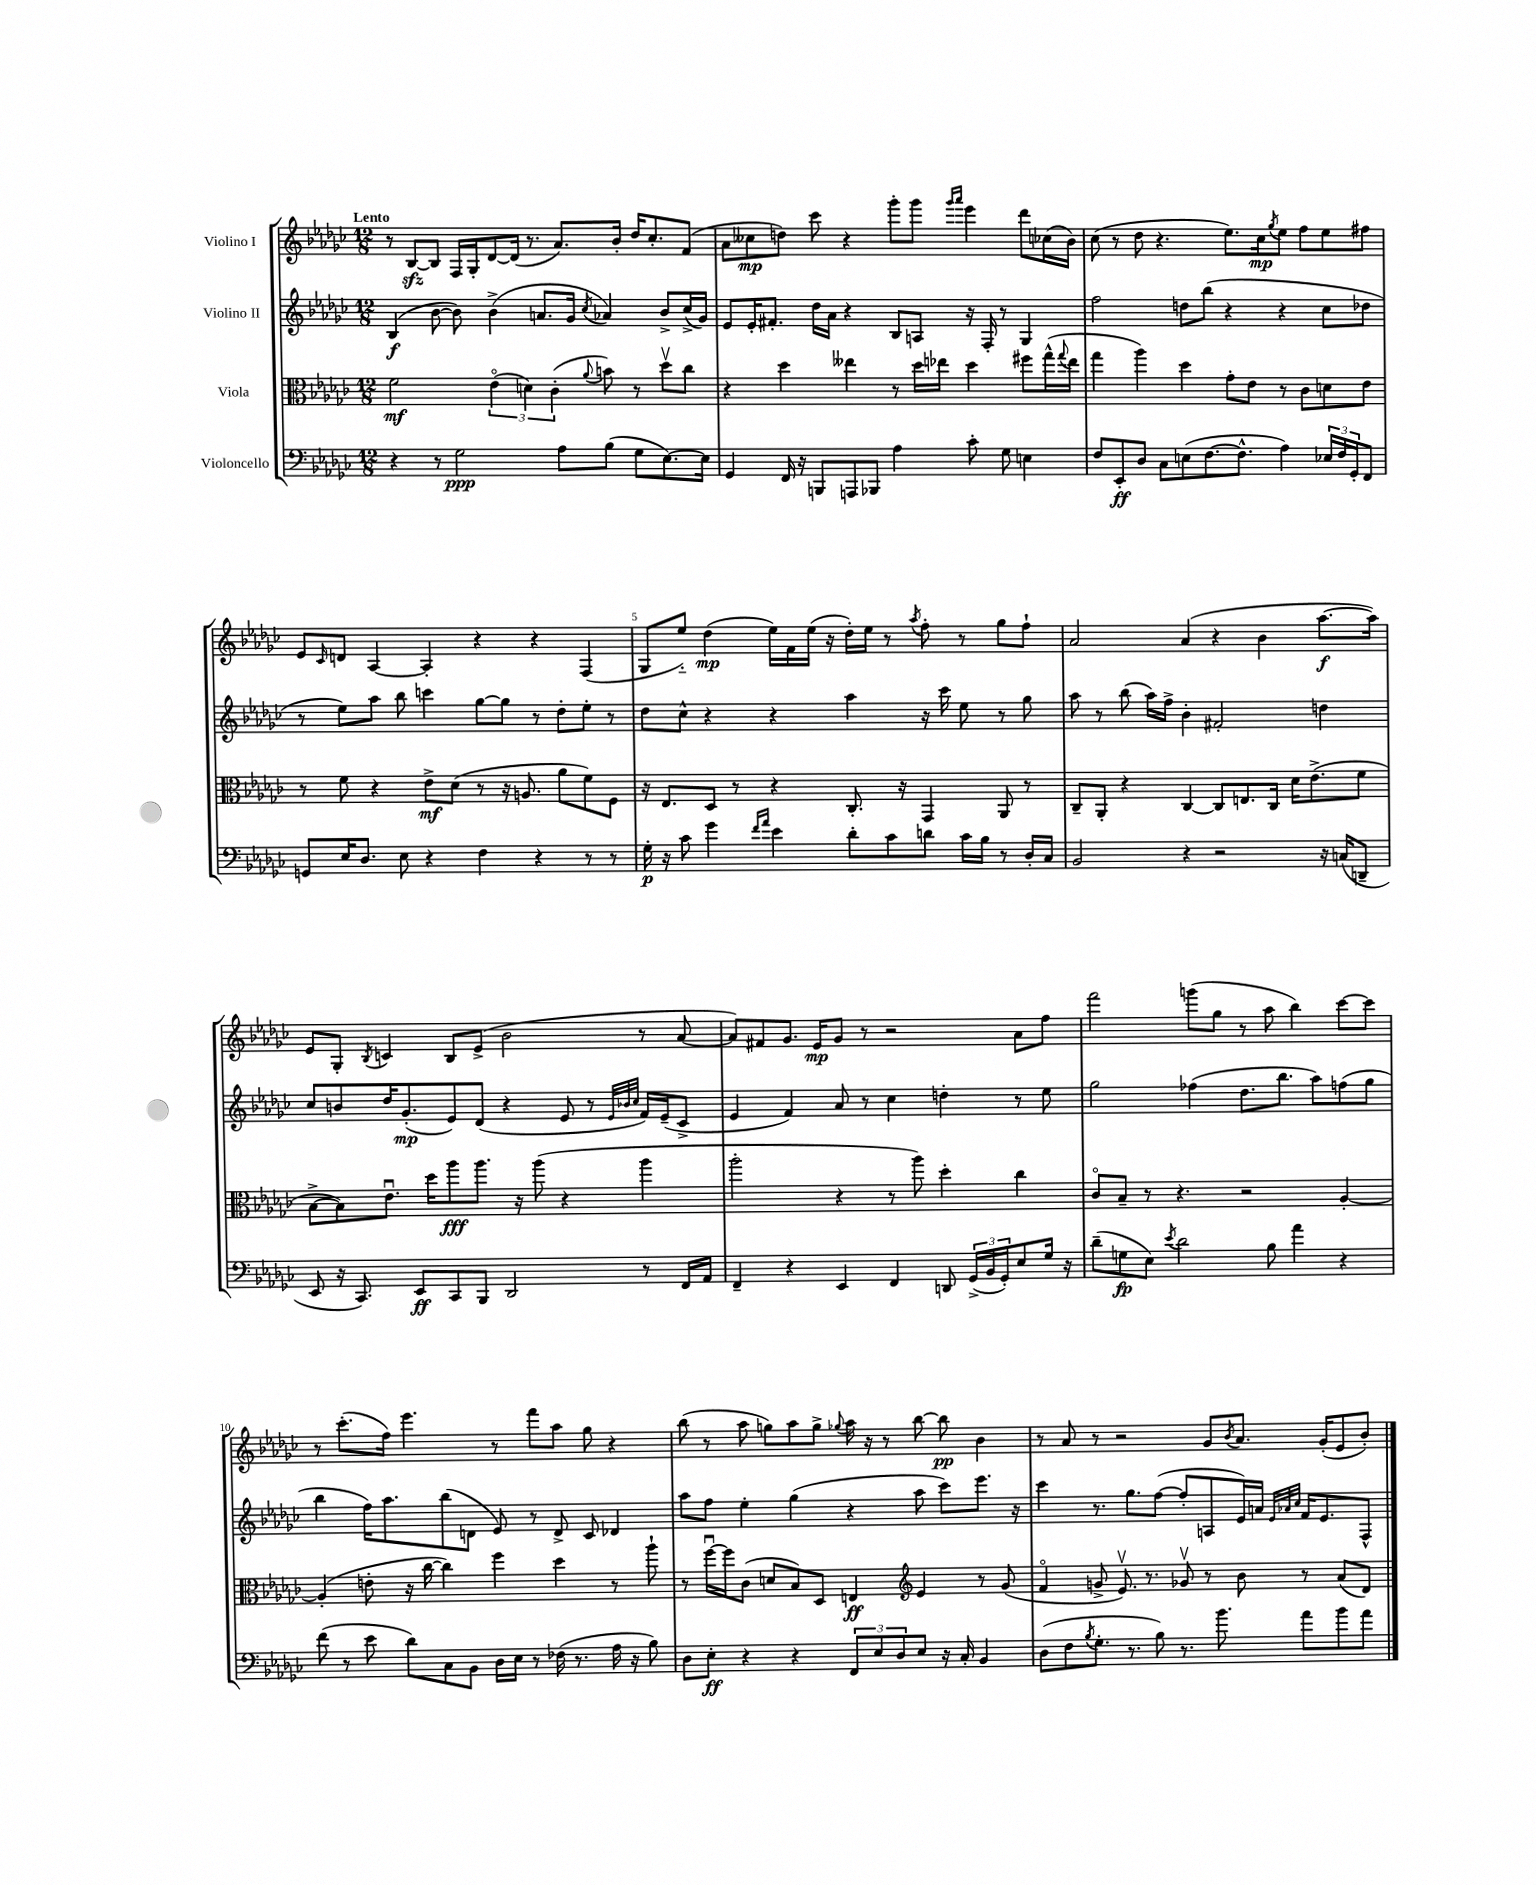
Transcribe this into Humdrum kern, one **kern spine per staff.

**kern	**kern	**kern	**kern
*staff4	*staff3	*staff2	*staff1
*clefF4	*clefC3	*clefG2	*clefG2
*k[b-e-a-d-g-c-]	*k[b-e-a-d-g-c-]	*k[b-e-a-d-g-c-]	*k[b-e-a-d-g-c-]
*M12/8	*M12/8	*M12/8	*M12/8
4r	2f	(4B-	8r
.	.	.	[8B-
8r	.	[8b-	8B-]
2G-	.	8b-])	16F
.	.	.	16G-'
.	(6e-o	(4b-^	[8d-
.	.	.	(16d-]
.	6d)	.	.
.	.	.	8.r
.	.	8.a	.
.	(6c-'	.	.
8A-	.	.	8.a-)
.	.	16g-	.
.	8qqa-	8qcc-	.
(8B-	8b)	4a-)	.
.	.	.	16b-'
8G-	8r	.	16dd-
.	.	.	8.cc-'
[8.E-)	8dd-v	8b-^	.
.	8cc-	(16cc-^	(8f
16E-]	.	16g-)	.
=	=	=	=
4GG-	4r	8e-	8a-
.	.	16e-'	8cc--
.	.	8.f#'	.
16FF	4dd-	.	8dd)
16r	.	.	.
8BBB	.	16dd-	8ccc-
.	.	16a-	.
8AAA	4ee--	4r	4r
8BBB-	.	.	.
4A-	8r	8B-	8ggg-'
.	16dd-	8A	8ggg-
.	16ee-	.	.
.	.	.	16qqggg-
.	.	.	16qqaaa-
8c-'	4dd-	16r	4eee-
.	.	16F'	.
8G-	.	8r	.
4E	8ff#	4G-	8ddd-
.	(16gg-^^	.	(16cc-
.	8qqgg-	.	.
.	16ee-	.	16b-)
=	=	=	=
8F	4gg-	2ff	(8cc-
8EE-'	.	.	8r
8D-	4aa-)	.	8dd-
8C-	.	.	4.r
(8E	4dd-	8dd	.
[8.F	.	(8bb-	.
.	8g-'	4r	8.ee-)
8.F^^]	.	.	.
.	8e-	.	.
.	.	.	16cc-
.	.	.	8qgg-
4A-)	8r	4r	8ee-
.	8c-	.	8ff
24E-	8d	8cc-	8ee-
24F	.	.	.
24GG-'	.	.	.
8FF	8e-	8dd-	8ff#
=	=	=	=
8GG	8r	8r	8e-
.	.	.	16qqc-
16E-	8f	8ee-)	8d
8.D-	.	.	.
.	4r	8aa-	[4A-
8E-	.	8bb-	.
4r	8e-^	4ccc	4A-']
.	(8d-	.	.
4F	8r	[8gg-	4r
.	16r	8gg-]	.
.	8.A	.	.
4r	.	8r	4r
.	8a-	8dd-'	.
8r	8f)	8ee-'	(4F
8r	8F	8r	.
=	=	=	=
16G-'	16r	8dd-	8G-
16r	8.E-	.	.
8c-	.	8cc-^^	8ee-'~)
4g-	8D-	4r	(4dd-
.	8r	.	.
16qqf	.	.	.
16qqa-	.	.	.
4e-	4r	4r	16ee-)
.	.	.	16f
.	.	.	(16ee-
.	.	.	16r
8d-'	8.C-'	4aa-	16dd-')
.	.	.	16ee-
8c-	.	.	8r
.	16r	.	.
.	.	.	8qaa-
8d	4GG-	16r	8ff'
.	.	16ccc-	.
16c-	.	8ee-	8r
16B-	.	.	.
8r	8AA-	8r	8gg-
16D-'	8r	8gg-	8ff`
16C-	.	.	.
=	=	=	=
2BB-	8C-~	8aa-	2a-
.	8AA-'	8r	.
.	4r	(8bb-	.
.	.	16aa-)	.
.	.	16ff^	.
4r	[4C-	4b-'	(4a-
2r	8C-]	2f#'	4r
.	8.E	.	.
.	.	.	4b-
.	16C-	.	.
.	16d-	.	.
.	(8.e-^	.	.
16r	.	4dd	[8.aa-
(16C	.	.	.
8DD~	8f	.	.
.	.	.	16aa-])
=	=	=	=
8EE-	[8B-^	8cc-	8e-
16r	8B-])	8b	8G-'
8.CC-)	.	.	.
.	.	.	8qB-
.	8.e-u	16dd-	4c
.	.	(8.g-'	.
8EE-	.	.	.
.	16dd-	.	.
8CC-	8aa-	8e-)	8B-
8BBB-	8.aa-	(8d-	(8e-^
2DD-	.	4r	2b-
.	16r	.	.
.	(8aa-	.	.
.	4r	8e-	.
.	.	8r	.
.	.	32qqe-	.
.	.	32qqb-	.
.	.	32qqcc-	.
8r	4aa-	16f)	8r
.	.	(16e-~	.
16FF	.	8c-^	[8a-
16AA-	.	.	.
=	=	=	=
4FF~	2aa-'	4e-	8a-])
.	.	.	8f#
4r	.	4f)	8.g-
.	.	.	16e-
4EE-	4r	8a-	8g-
.	.	8r	8r
4FF	8r	4cc-	2r
.	8aa-)	.	.
8DD	4dd-'	4dd'	.
(24GG-^	.	.	.
24BB-	.	.	.
24GG-')	.	.	.
8E-	4cc-	8r	8a-
16G-	.	8ee-	8ff
16r	.	.	.
=	=	=	=
(8d-~	8c-o	2gg-	2fff
8G	8B-~	.	.
8E-)	8r	.	.
8qe-	.	.	.
2d-	4.r	.	.
.	.	(4ff-	(8ggg
.	.	.	8gg-
.	2r	8.dd-	8r
8B-	.	.	8aa-
.	.	8.bb-	.
4a-	.	.	4bb-)
.	.	8aa-)	.
4r	[4A-'	(8ff	[8ccc-
.	.	8gg-	8ccc-]
=	=	=	=
(8f	(4A-']	4bb-	8r
8r	.	.	(8.ccc-'
8e-	8e'	16ff)	.
.	.	8.aa-	16ff)
8d-)	16r	.	4.eee-
.	[16cc-	.	.
8C-	4cc-])	(8bb-	.
8BB-	.	8d	.
16D-	4ff	8e-)	8r
16E-	.	.	.
8r	.	8r	8fff
(16F-	4dd-	8d^	8aa-
8.r	.	.	.
.	.	8c-	8gg-
16A-	8r	4d-	4r
16r	.	.	.
8B-)	8aa-`	.	.
=	=	=	=
8D-	8r	8aa-	(8bb-
8E-'	[16ffu	8ff	8r
.	16ff]	.	.
4r	(8c-	4ee-'	8aa-
.	8d	.	8gg)
4r	8B-)	(4gg-	8aa-
.	8D-	.	8gg^
.	.	.	8qqgg-
12FF	4E	4r	16aa-
.	.	.	16r
12E-	.	.	.
.	.	.	8r
12D-	.	.	.
*	*clefG2	*	*
8E-	4e-	8aa-	[8bb-
16r	.	8ccc-)	8bb-]
16C-'	.	.	.
4BB-	8r	8.eee-	4b-
.	(8g-	.	.
.	.	16r	.
=	=	=	=
(8D-	4fo	4ccc-	8r
8F	.	.	8a-
8qB-	.	.	.
8.G-'	8g^	8.r	8r
.	8.e-v)	.	2r
8.r	.	8.gg-	.
.	8.r	.	.
8B-)	.	([8ff	.
8.r	8g-v	8ff']	.
.	8r	8A	8g-
8.b-	.	.	.
.	.	.	8qb-
.	8b-	16e-)	8.a-
.	.	16a	.
.	.	32qqe-	.
.	.	32qqa-	.
.	.	32qqcc-	.
8a-	8r	16f	.
.	.	8.e-	(16g-'
8b-	(8a-	.	8e-
8a-	8d-)	8F^^	8b-')
==	==	==	==
*-	*-	*-	*-
